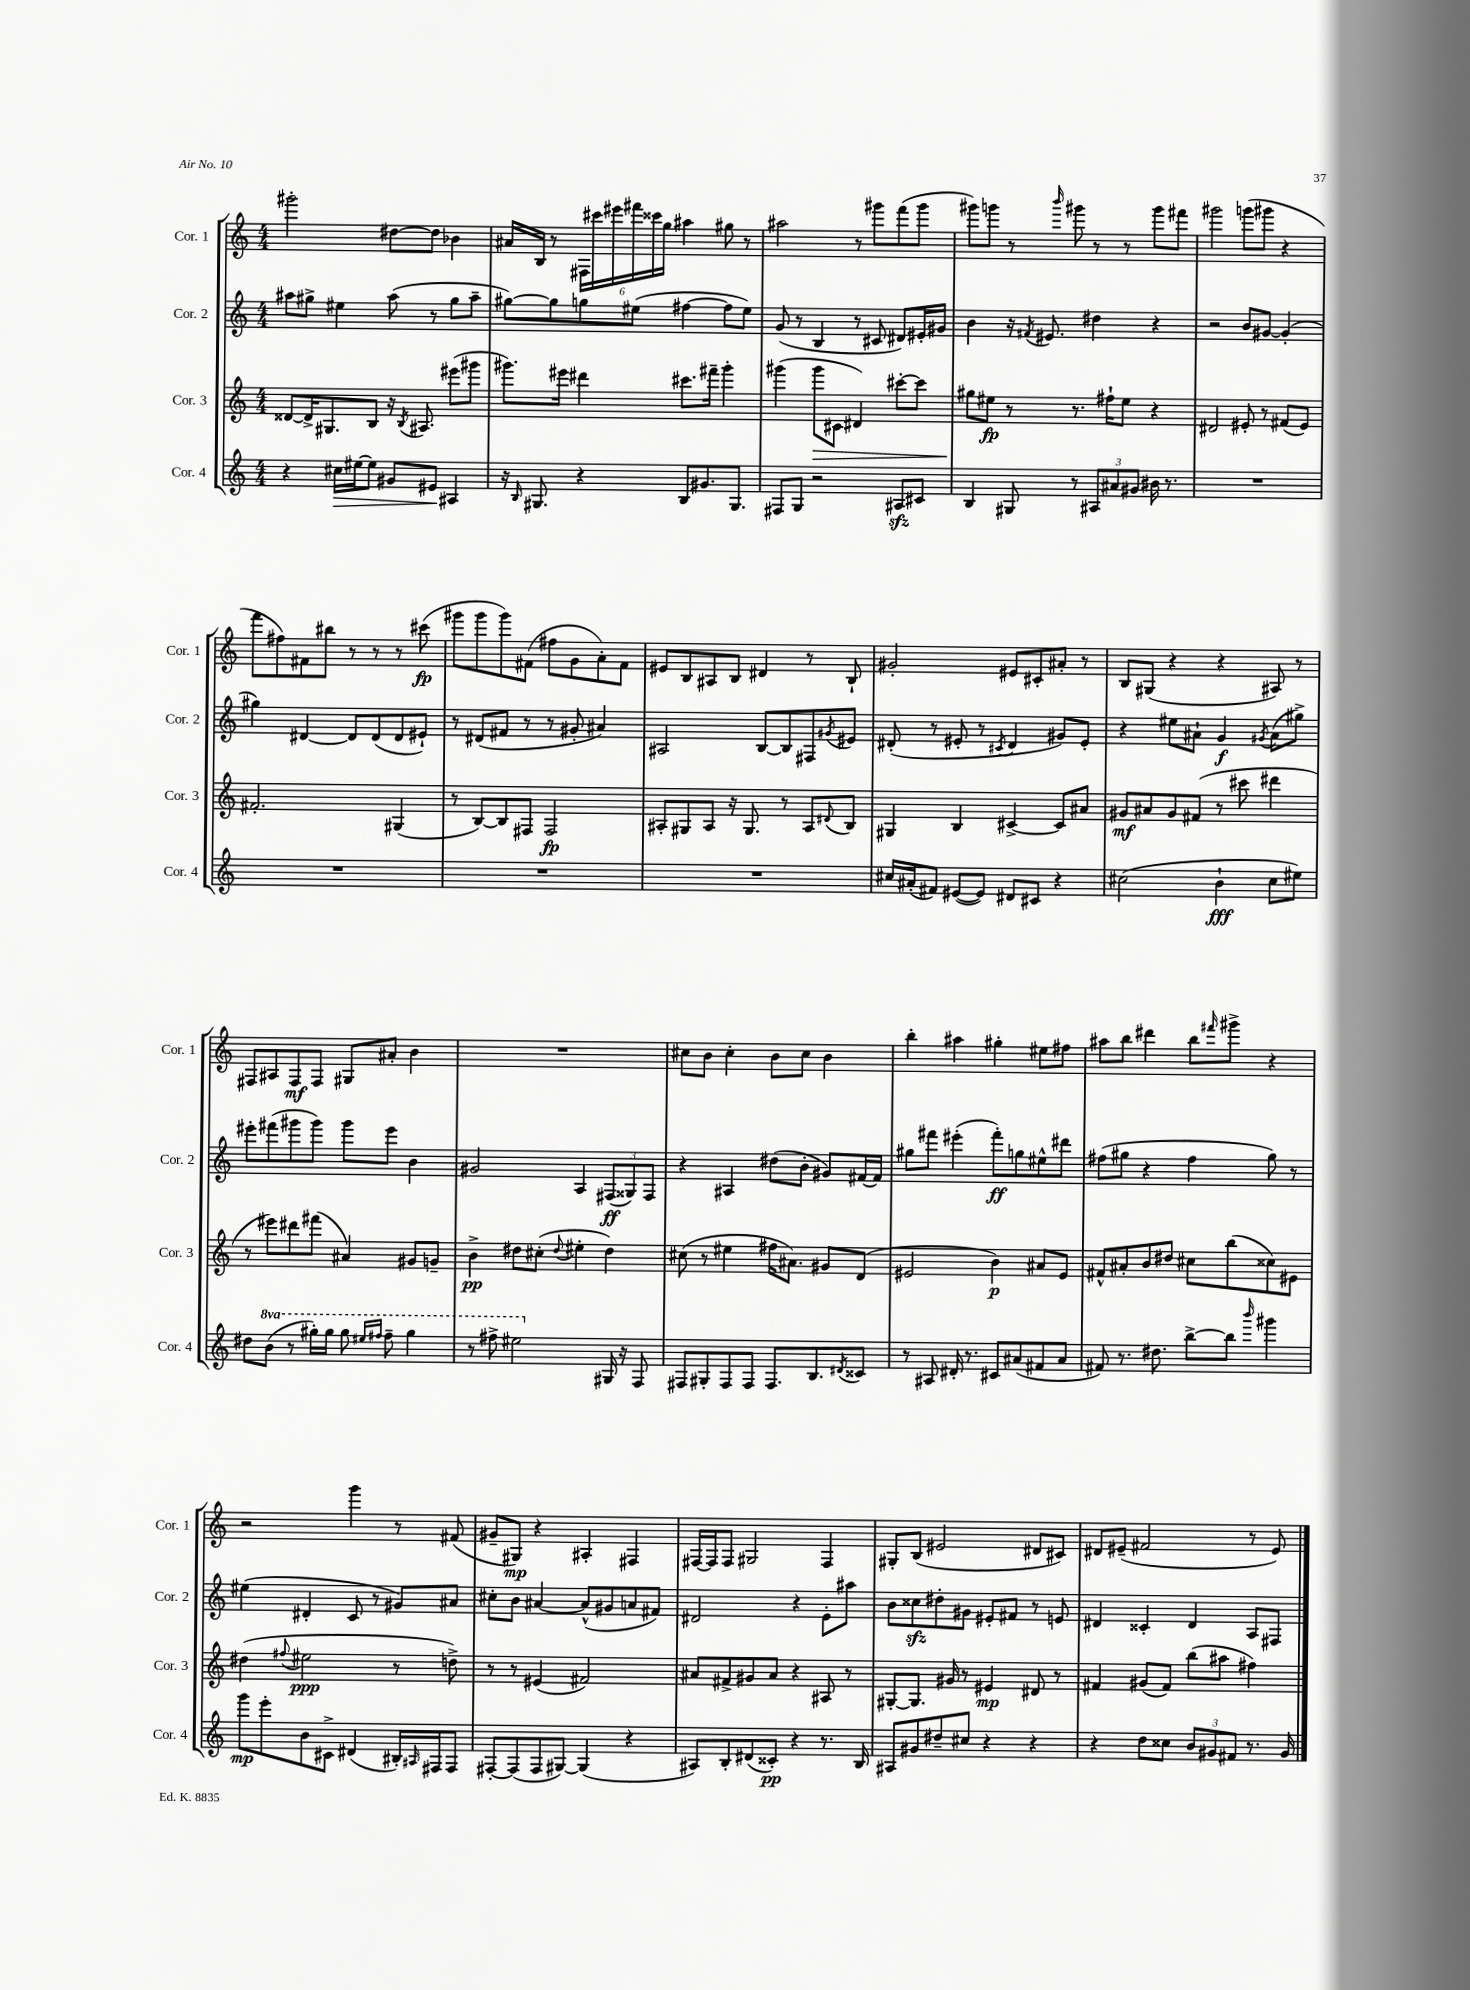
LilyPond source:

<<
\new StaffGroup <<
\new Staff = "s0" \with { instrumentName = "Cor. 1" shortInstrumentName = "Cor. 1" } {
    \clef treble \key c \major \numericTimeSignature \time 4/4
    gis'''2-. dis''8~ dis''8 bes'4 |
    ais'16 b16 r8 \tuplet 6/4 { fis16 cis'''16 eis'''16 fis'''16 cisis'''16 g''16 } ais''4 gis''8 r8 |
    ais''2 r8 gis'''8 f'''8( gis'''8 |
    gis'''8) g'''8 r8 \grace { b'''16 } gis'''8 r8 r8 gis'''8 fis'''8 |
    gis'''2 g'''8( gis'''8 r4 |
    f'''8 fis''8) fis'8 bis''8 r8 r8 r8 cis'''8\fp( |
    gis'''8 gis'''8 gis'''8) fis'8( fis''8 g'8 a'8-.) fis'8 |
    eis'8 b8 ais8 b8 dis'4 r8 b8-! |
    gis'2-. eis'8 cis'8-. ais'8-. r8 |
    b8 gis8( r4 r4 ais8) r8 |
    fis8 ais8 fis8\mf fis8 gis8 ais'8-. b'4 |
    R1 |
    cis''8 b'8 cis''4-. b'8 cis''8 b'4 |
    b''4-. ais''4 gis''4-. eis''8 fis''8 |
    ais''8 b''8 dis'''4 b''8 \grace { fis'''16 } gis'''8-> r4 |
    r2 g'''4 r8 fis'8( |
    gis'8-- gis8\mp) r4 ais4-. fis4 |
    fis16~ fis16 fis8 gis2 fis4 |
    gis8-. b8( eis'2 dis'8 cis'8) |
    dis'8 eis'8--( fis'2 r8 eis'8) \bar "|." |
}
\new Staff = "s1" \with { instrumentName = "Cor. 2" shortInstrumentName = "Cor. 2" } {
    \clef treble \key c \major \numericTimeSignature \time 4/4
    ais''8 gis''8-> eis''4 ais''8( r8 gis''8 ais''8-- |
    gis''8~) gis''8 g''8 eis''8( fis''4~ fis''8 eis''8) |
    g'8( r8 b4 r8 cis'8 dis'8) eis'16-. gis'16 |
    b'4 r16 \acciaccatura { fis'8 } eis'8. dis''4 r4 |
    r2 b'8 gis'8~ gis'4-.( |
    gis''4) dis'4~ dis'8 dis'8( dis'8 eis'8-!) |
    r8 dis'8( fis'8 r8 r8 gis'8-. ais'4) |
    ais2 b8~ b8 fis8 \acciaccatura { gis'8 } eis'8 |
    dis'8-.( r8 eis'8-. r8 \acciaccatura { cis'8 } dis'4 gis'8) eis'8-. |
    r4 eis''8 ais'8-! g'4\f \acciaccatura { gis'8 } ais'8( gis''8->) |
    eis'''8-. fis'''8( gis'''8 gis'''8) gis'''8 eis'''8 b'4 |
    gis'2 a4 \tuplet 3/2 { fis8\ff( gisis8) fis8 } |
    r4 ais4 dis''8( b'8-. gis'8) fis'16~ fis'16 |
    gis''8 fis'''8 eis'''4-.( fis'''8-.\ff) g''8 eis''8-^ dis'''8 |
    fis''8( gis''8 r4 fis''4 gis''8) r8 |
    eis''4( dis'4-. c'8 r8 gis'8) ais'8 |
    cis''8-. b'8 ais'4~ ais'8-^( gis'8 a'8 fis'8) |
    dis'2 r4 e'8-. ais''8 |
    b'8 cisis''8\sfz dis''8-. gis'8 eis'8-. fis'8 r8 e'8 |
    dis'4 cisis'4-. dis'4 a8 fis8 \bar "|." |
}
\new Staff = "s2" \with { instrumentName = "Cor. 3" shortInstrumentName = "Cor. 3" } {
    \clef treble \key c \major \numericTimeSignature \time 4/4
    disis'8~ disis'16-> gis8. b8 r16 \acciaccatura { b8 } ais8. eis'''8( gis'''8 |
    gis'''8.) eis'''16 dis'''4 cis'''8. fis'''16-- gis'''4-. |
    gis'''4( gis'''8\> cis'8 dis'4) cis'''8~-. cis'''8 |
    gis''8\! eis''8\fp r8 r8. fis''16-! eis''8 r4 |
    dis'2 eis'8-. r8 fis'8( eis'8) |
    fis'2.-. gis4( |
    r8 b8~) b8 fis8 fis2\fp |
    ais8-. gis8 ais8 r16 gis8. r8 ais8 \appoggiatura { dis'8 } b8 |
    gis4 b4 cis'4~-> cis'8 ais'8 |
    gis'8\mf ais'8 gis'8 fis'8( r8 cis'''8 dis'''4 |
    r8 eis'''8) dis'''8 fis'''8( ais'4) gis'8 g'8-- |
    b'4->\pp dis''8 cis''8-.( \appoggiatura { dis''8 } eis''4-. dis''4) |
    cis''8( r8 eis''4 fis''16 ais'8.) gis'8 d'8( |
    eis'2 b'4\p) ais'8 eis'8 |
    fis'8-^ ais'8-. b'8 dis''8 cis''8 b''8( cisis''8) eis'8 |
    dis''4( \appoggiatura { fis''8 } eis''2\ppp r8 d''8->) |
    r8 r8 eis'4( fis'2) |
    ais'8 fis'8-> gis'8 ais'8 r4 ais8 r8 |
    gis8~-. gis8. gis'16 r8 eis'4\mp dis'8 r8 |
    fis'4 gis'8( fis'8) b''8( ais''8 fis''4) \bar "|." |
}
\new Staff = "s3" \with { instrumentName = "Cor. 4" shortInstrumentName = "Cor. 4" } {
    \clef treble \key c \major \numericTimeSignature \time 4/4 \set Staff.ottavationMarkups = #ottavation-simple-ordinals
    r4 cis''16\> eis''16~ eis''8 gis'8 eis'8\! ais4 |
    r16 \grace { b16 } gis8. r4 b8 gis'8. gis8. |
    fis8 g8 r2 ais8\sfz cis'8 |
    b4 gis8 r8 \tuplet 3/2 { ais8 ais'8 gis'8 } bis'16 r8. |
    R1 |
    R1 |
    R1 |
    R1 |
    cis''16 ais'16-.( fis'8) eis'8~( eis'8) dis'8 cis'8 r4 |
    cis''2( b'4-!\fff cis''8 eis''8) |
    dis''8 \ottava #1 b''8( r8 gis'''16-.) gis'''16 gis'''8 \grace { eis'''16 fis'''16 } fis'''8-- gis'''4 |
    r8 fis'''8-> eis'''2 \ottava #0 gis16 r16 f8 |
    fis8 gis8-. fis8 fis8 fis8. b8. \acciaccatura { dis'8 } cisis'8 |
    r8 ais8 dis'16-. r8. cis'8 ais'8( fis'8 ais'8 |
    fis'8) r8. dis''8. b''8~-> b''8 \grace { b'''16 } gis'''4 |
    g'''8\mp e'''8-. b'8 cis'8-> dis'4( bis16-.) \grace { ais16 } fis16 fis8 |
    fis8~-. fis8( fis8 gis8~) gis4( r4 |
    ais8) b8-. dis'8( cisis'8-.\pp) r4 r8. b16 |
    ais8 gis'8 dis''8-- cis''8 r4 r4 |
    r4 d''8 cisis''8 \tuplet 3/2 { b'8 gis'8 fis'8 } r8. gis'16 \bar "|." |
}
>>
>>
\layout { \context { \Score \remove "Bar_number_engraver" } }
